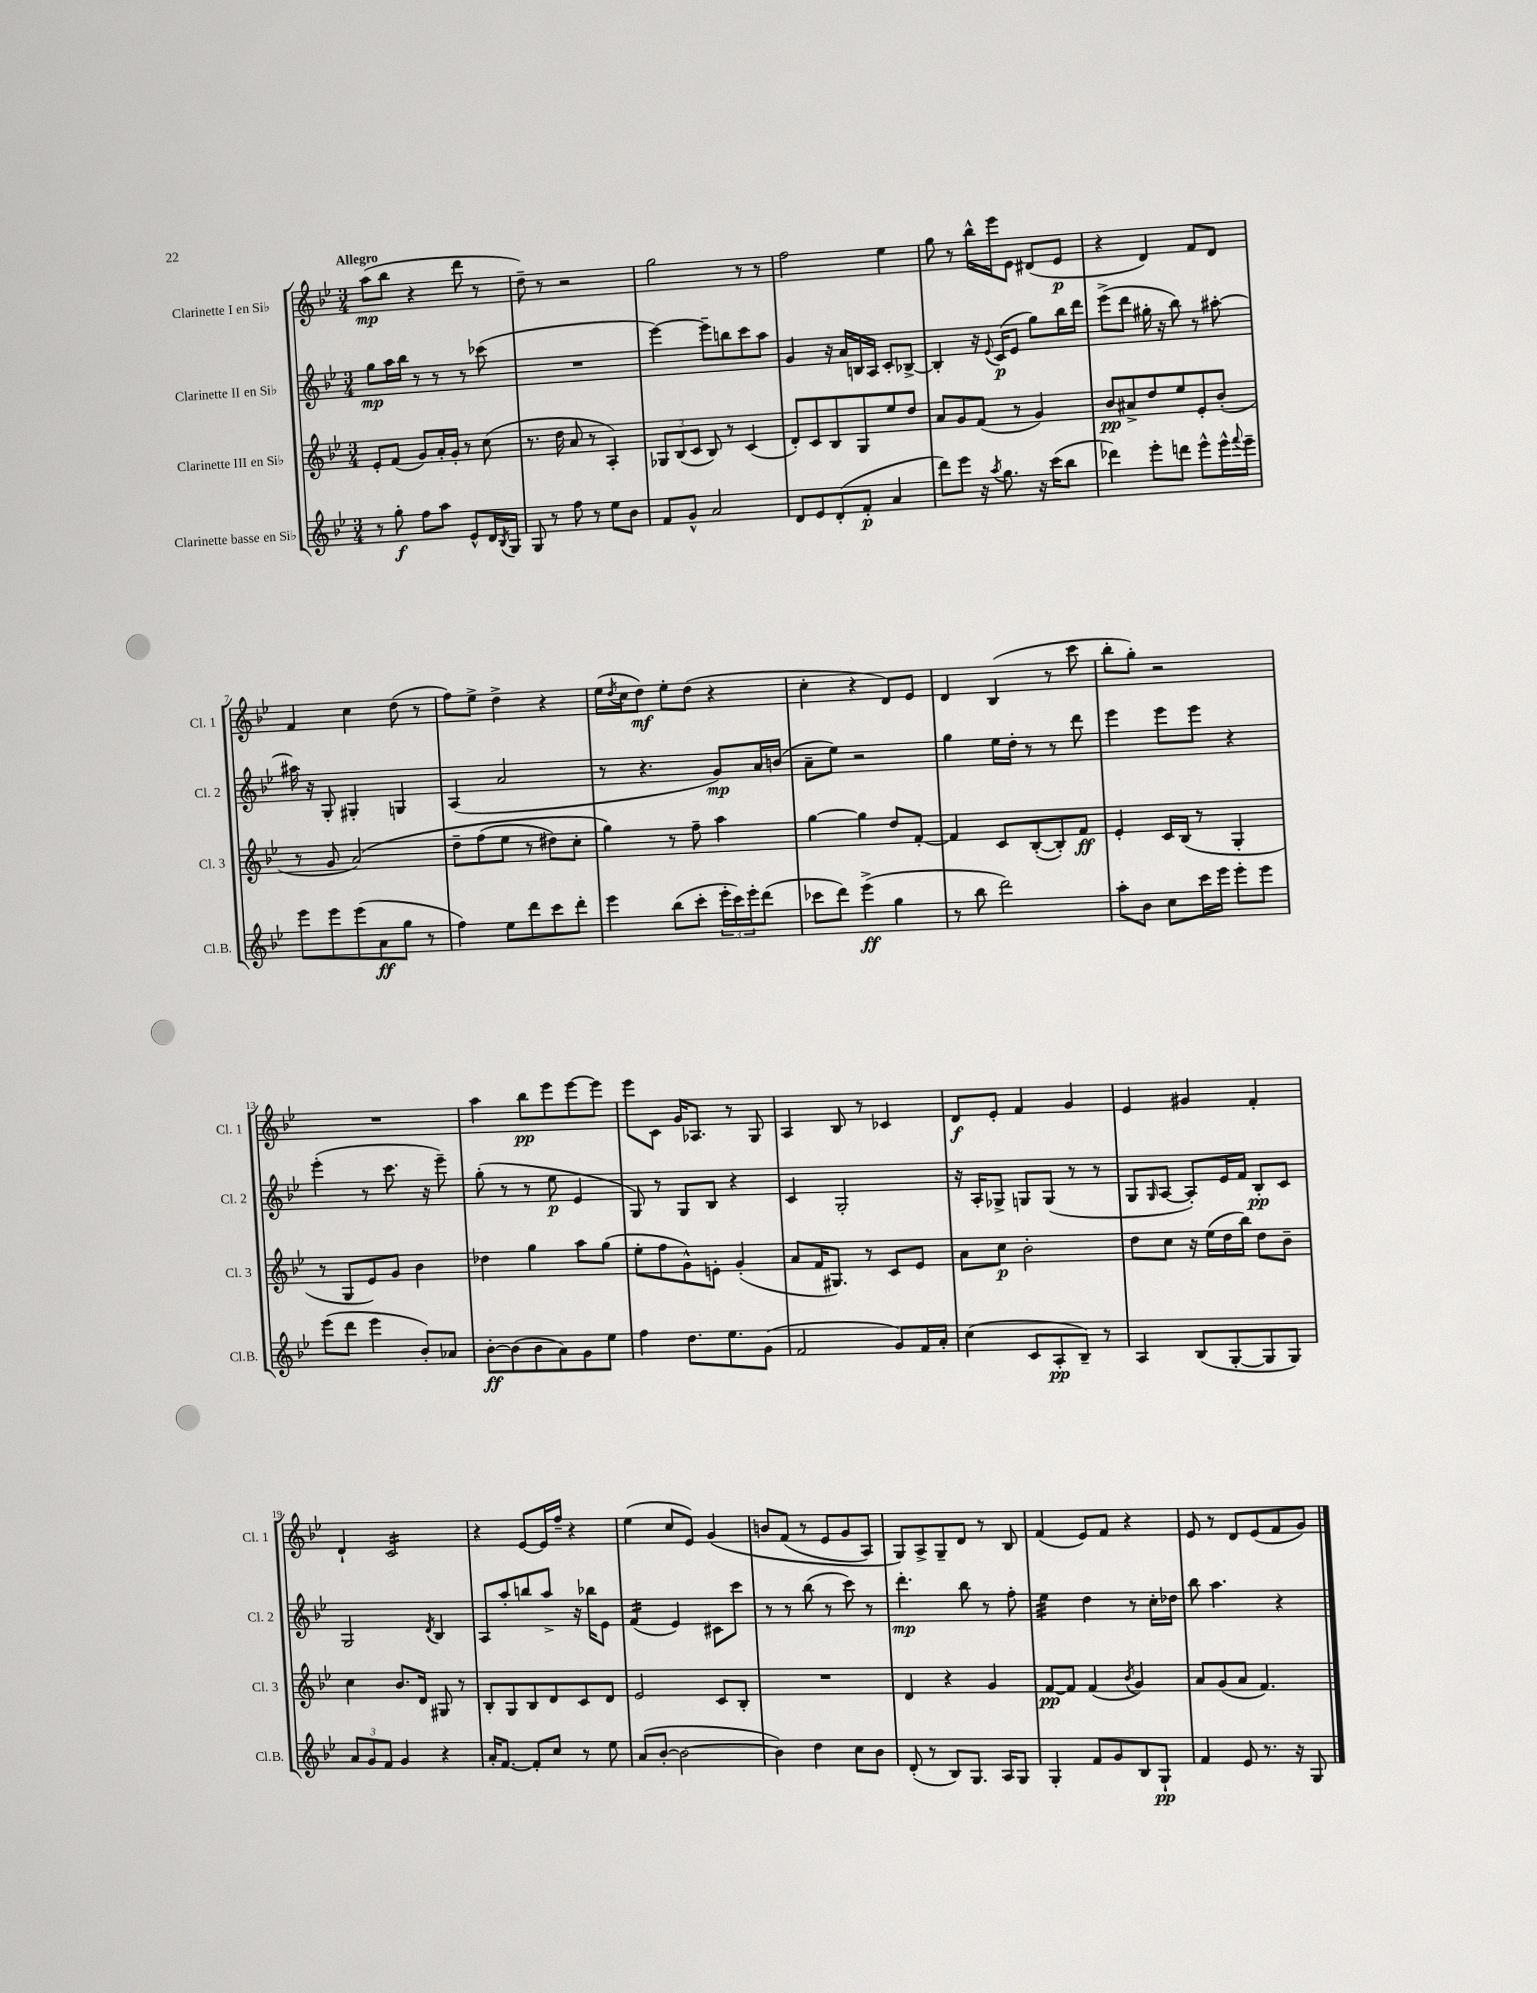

**kern	**kern	**kern	**kern
*staff4	*staff3	*staff2	*staff1
*clefG2	*clefG2	*clefG2	*clefG2
*k[b-e-]	*k[b-e-]	*k[b-e-]	*k[b-e-]
*M3/4	*M3/4	*M3/4	*M3/4
8r	8e-'/L	8gg\L	(8aa\L
8gg'\	(8f/J	16aa\L	8bb-\J
.	.	16bb-\JJ	.
8ff\L	8g/L)	8r	4r
8aa\J	16a'/L	8r	.
.	16g'/JJ	.	.
8e-^^/L	8r	8r	8ddd\
16d/L	(8cc\	(8ccc-\	8r
8qB-/	.	.	.
16G/JJ	.	.	.
=	=	=	=
8G/	8.r	2.r	8dd~\)
8r	.	.	8r
.	16dd\	.	.
8ff\	8a/	.	2r
8r	8r	.	.
8ee-\L	4A'/)	.	.
8b-\J	.	.	.
=	=	=	=
8f/L	12G-/L	[4eee-\)	2gg\
.	(12B-/	.	.
8g^^/J	.	.	.
.	12c/J	.	.
2a/	8B-/)	8eee-~\]L	.
.	8r	8bb\	.
.	(4c/	8ccc\	8r
.	.	8aa\J	8r
=	=	=	=
8d/L	8d'/L)	4g/	2ff\
8e-/	8c/	.	.
(8d'/	8B-/	16r	.
.	.	16a/LL	.
8f'/J	8G/	16B/	.
.	.	16A/JJ	.
4a/	8ee-/	8c'/L	4ee-\
.	8dd/J	[8B-^/J	.
=	=	=	=
8ddd\L)	8a/L	4B-'/]	8gg\
8eee-\J	8g/	.	8r
16r	(8f/J	16r	16bb-^^\LL
8qaa/	.	8qqe-/	.
8.gg\	.	(16c/LK	16eee-\J
.	8r	8e-/J	8e-\J
16r	4g/)	8gg\L)	(8d#/L
(16ccc\LK	.	.	.
8bb-\J	.	16bb-\L	8e-/J
.	.	16ddd\JJ	.
=	=	=	=
4ddd-\)	8b-/L	(8eee-^\L	4r
.	8a#^/	8ddd\J	.
8eee-'\L	8dd/	16gg#'\	4d/)
.	.	16r	.
8ddd\J	8ee-/	8bb-\)	.
8eee-^^\L	8e-'/	8r	8f/L
16eee-^^\L	(8b-'/J	[8aa#'\	8d/J
8qqfff/	.	.	.
16eee-~\JJ	.	.	.
=	=	=	=
8eee-\L	8r	16aa#\]	4f/
.	.	16r	.
8eee-\	8g/	8G'/	.
(8eee-\	&(2a/)	4G#'/	4cc\
8a\	.	.	.
8gg\J	.	4G/	(8dd\
8r	.	.	8r
=	=	=	=
4ff\)	8dd~\L	(4A/	8ff\L)
.	(8ff\	.	8ee-^\J
8ee-\L	8ee-\J	2a/	4dd^\
8ddd\	8r	.	.
8ccc\	8dd#\L)	.	4r
8ddd'\J	8cc'\J	.	.
=	=	=	=
4eee-\	4gg\&)	8r	(16ee-\LL
.	.	.	8qdd/
.	.	.	16cc\J
.	.	4.r	8dd\J)
(8bb-\L	8r	.	8ee-'\L
8ccc'\J	8ff~\	.	(8dd\J
24eee-'\LL	4aa\	8g/L)	4r
24ccc\)	.	.	.
24eee-'\J	.	.	.
(8ddd\J	.	16a/L	.
.	.	(16b/JJ	.
=	=	=	=
8ccc-\L	[4gg\	8a~\L	4cc'\
8ddd\J)	.	8ee-\J)	.
(4eee-^\	4gg\]	2r	4r
4gg\	8dd/L	.	8d/L)
.	[8f'/J	.	8e-/J
=	=	=	=
8r	4f/]	4gg\	4d/
8bb-\	.	.	.
2ddd\)	8c/L	16ee-\LL	(4B-/
.	.	16dd'\JJ	.
.	([8B-'/	8r	.
.	8B-'/])	8r	8r
.	8f/J	8ddd\	8ccc\
=	=	=	=
8aa'\L	4e-'/	4eee-\	8bb-'\L
8b-\J	.	.	8gg'\J)
8cc\L	16c/LL	8eee-\L	2r
.	(16B-/JJ	.	.
16ccc\L	8r	8eee-\J	.
16eee-\JJ	.	.	.
8eee-'\L	4G'/	4r	.
8eee-\J	.	.	.
=	=	=	=
(8eee-\L	8r	(4eee-'\	2.r
8ddd\J	8G/L	.	.
4eee-\	8e-/)	8r	.
.	8g/J	8.ccc\	.
8b-'/L)	4b-\	.	.
.	.	16r	.
8a-/J	.	8eee-~\)	.
=	=	=	=
[8b-'\L	4dd-\	(8gg'\	4aa\
(8b-\]	.	8r	.
8b-\	4gg\	8r	8bb-\L
8a\)	.	8ee-\	8eee-\
8g\	8aa\L	4e-/	[8eee-\
8ee-\J	(8gg\J	.	8eee-\]J
=	=	=	=
4ff\	8ee-'\L	8G/)	8eee-\L
.	8ff\	8r	8c\J
8.dd\L	8g^^\)	8G/L	16g/LK
.	.	.	8.A-/J
.	8e'\J	8B-/J	.
8.ee-\	.	.	.
.	(4g'/	4r	8r
(8g\J	.	.	8G/
=	=	=	=
2f/	8a/L	4c/	4A/
.	16f/K	.	.
.	8.G#/J)	.	.
.	.	2G'/	8B-/
.	8r	.	8r
8g/L)	8c/L	.	4c-/
16f/L	8e-/J	.	.
16a'/JJ	.	.	.
=	=	=	=
(4cc\	8a\L	16r	8d/L
.	.	16A'/LK	.
.	8cc\J	8G-^/J	8e-'/J
8c/L	2b-'\	8G/L	4f/
8A'/	.	(8G/J	.
8B-~/J)	.	8r	4g/
8r	.	8r	.
=	=	=	=
4A/	8dd\L	8G/L	4e-/
.	.	16qqG/	.
.	8cc\J	[8A/J	.
(8B-/L	16r	8A'/]L)	4g#/
.	(16ee-\LL	.	.
[8G'/	16dd\	16e-/L	.
.	16bb-\JJ)	16f/JJ	.
8G/]	8dd\L	8B-'/L	4f'/
8G/J)	8b-~\J	8c/J	.
=	=	=	=
12a/L	4cc\	2G/	4d`/
12g/	.	.	.
12f/J	.	.	.
4g/	8.b-/L	.	2c/
.	16d/Jk	.	.
.	.	8qd/	.
4r	8G#/	4B-/	.
.	8r	.	.
=	=	=	=
16a'/LK	8B-'/L	8A/L	4r
[8.f/J	.	.	.
.	8G/	8aa'/	.
8f'/]L	8B-/	8bb/	[8e-/L
8cc/J	8d/	8aa^/J	16e-/]L
.	.	.	16ff~/JJ
8r	8c/	16r	4r
.	.	16bb-\LK	.
8ee-\	8d/J	8e-\J	.
=	=	=	=
(8a/L	2e-/	(4f/	(4ee-\
[8b-'/J	.	.	.
2b-\_	.	4e-/)	8cc/L
.	.	.	8e-/J)
.	8c/L	8c#\L	&(4g/
.	8B-'/J	8ccc\J	.
=	=	=	=
4b-\])	2.r	8r	8b/L
.	.	8r	(8f/J
4dd\	.	(8bb-\	8r
.	.	8r	8e-/L
8cc\L	.	8ccc\)	8g/
8b-\J	.	8r	8A/J)
=	=	=	=
(8d'/	4d/	4.ddd'\	8G/L&)
8r	.	.	8A^/
8B-/L)	4r	.	8G~/
8.G/J	.	8bb-\	8d/J
.	4g/	8r	8r
16A/LK	.	.	.
8G/J	.	8ff'\	8B-/
=	=	=	=
4G'/	[8f/L	4ee-\	(4f/
.	8f/]J	.	.
8f/L	(4f/	4dd\	8e-/L)
8g/	.	.	8f/J
.	8qb-/	.	.
8B-/	4g/)	8r	4r
8G`/J	.	16cc'\LL	.
.	.	16dd-\JJ	.
=	=	=	=
4f/	8a/L	8bb-\	8e-/
.	(8g/	4.aa\	8r
8e-/	8a/J	.	8d/L
8.r	4.f/)	.	(8e-/
.	.	4r	8f/
16r	.	.	.
8G/	.	.	8g/J)
==	==	==	==
*-	*-	*-	*-
